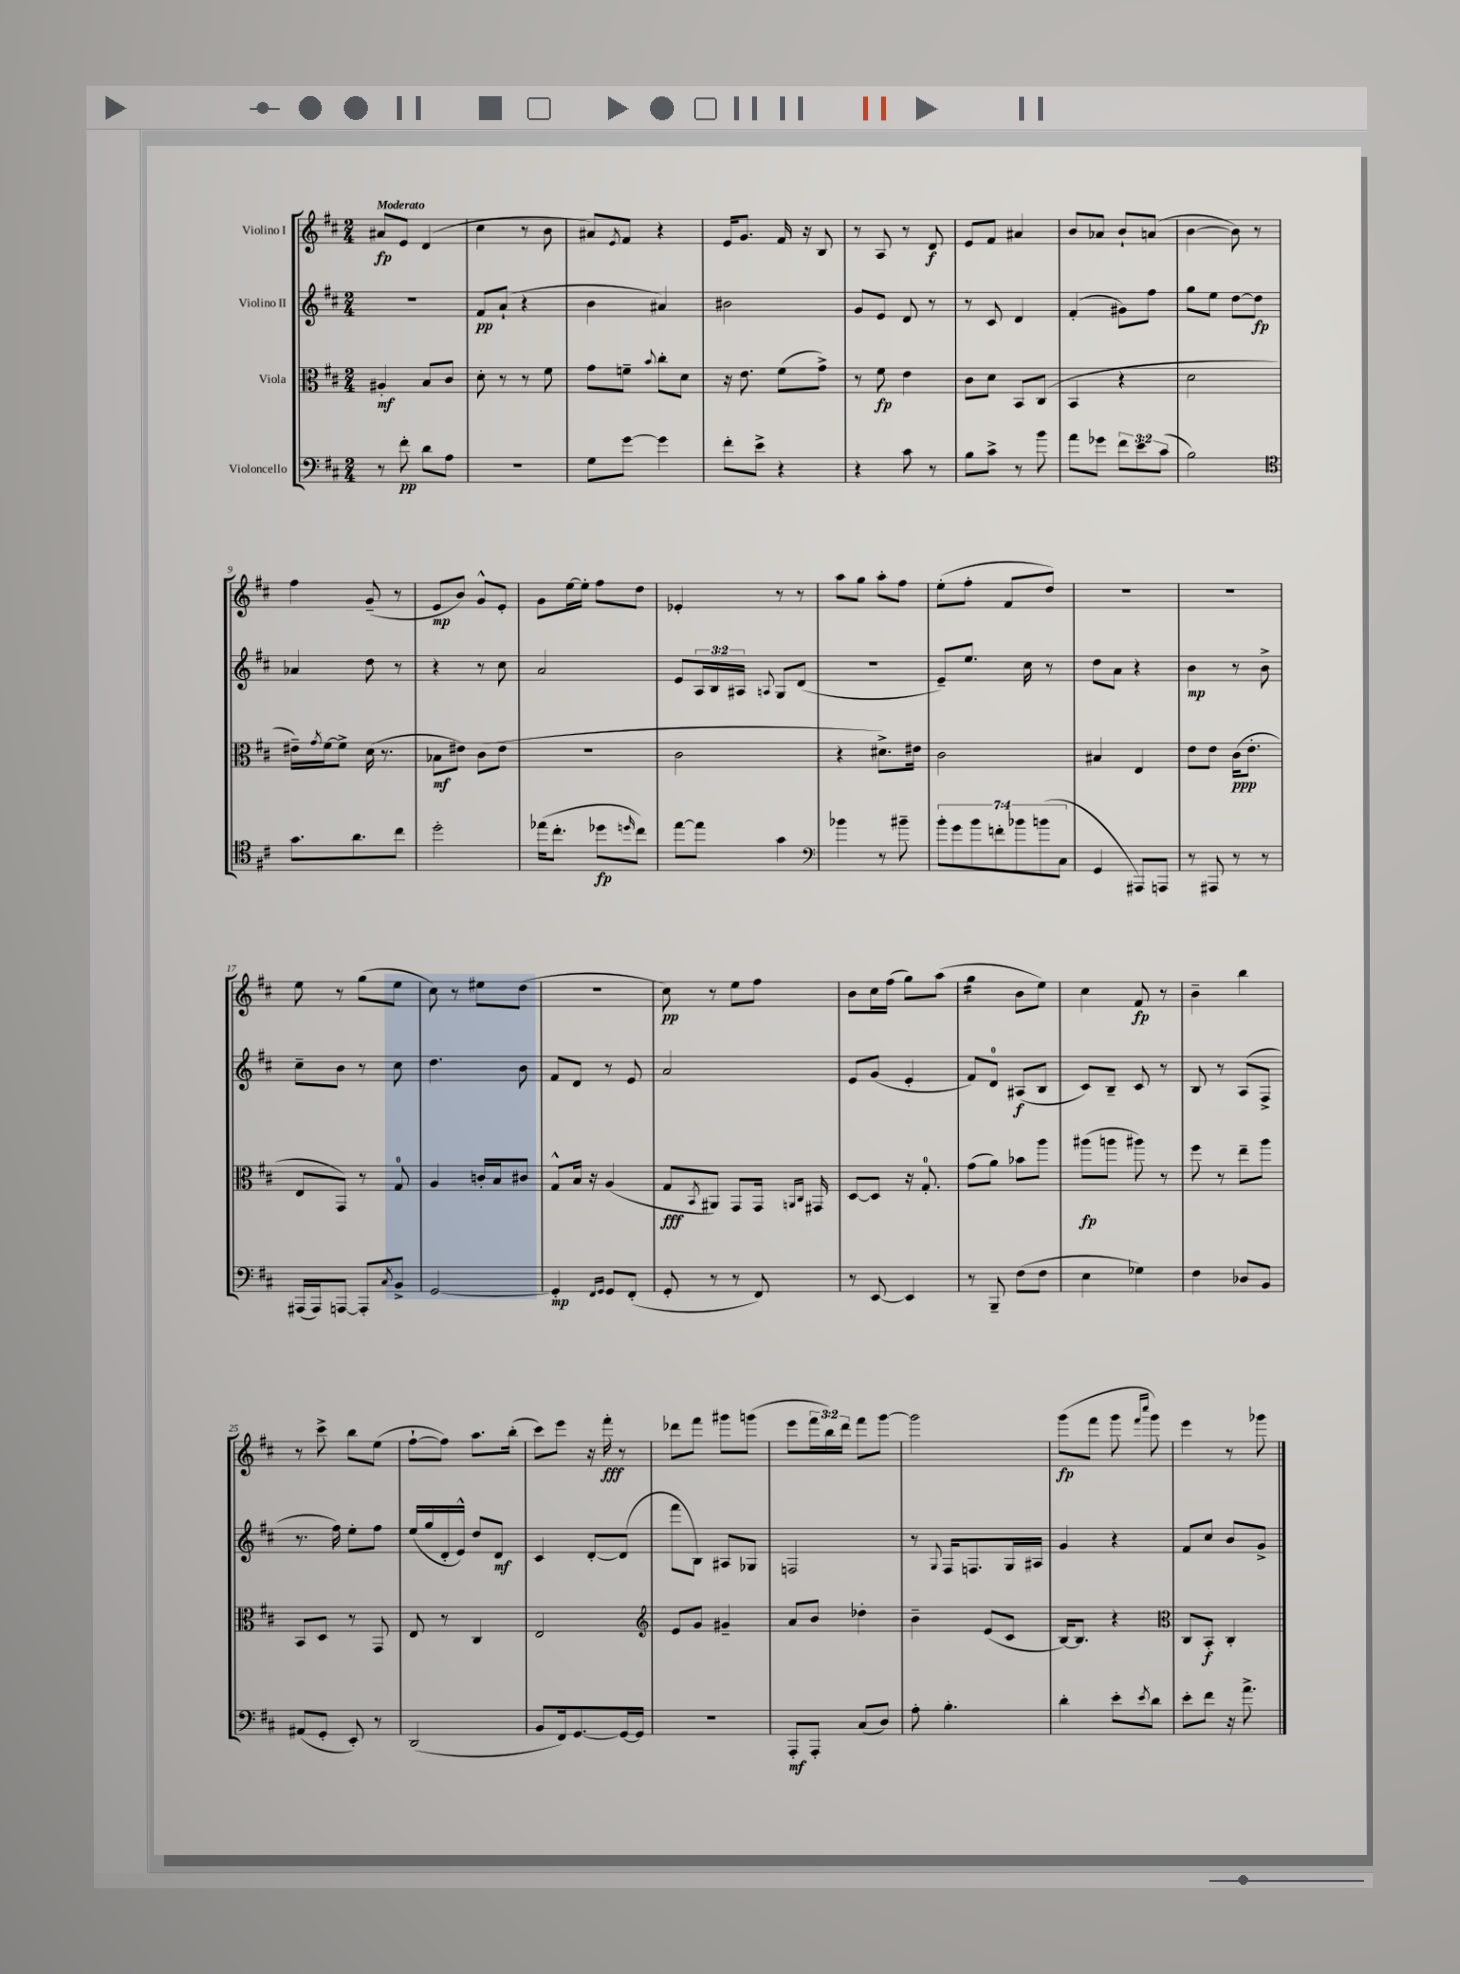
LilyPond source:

<<
\new StaffGroup <<
\new Staff = "s0" \with { instrumentName = "Violino I" } {
    \clef treble \key d \major \numericTimeSignature \time 2/4 \override Staff.TupletNumber.text = #tuplet-number::calc-fraction-text \tempo "Moderato"
    ais'8\fp e'8 d'4( |
    cis''4 r8 b'8 |
    ais'8) \acciaccatura { e'8 } fis'8 r4 |
    e'16 g'8. fis'16 r16 b8 |
    r8 a8 r8 d'8\f |
    e'8 fis'8 ais'4 |
    b'8 aes'8 b'8-! a'8( |
    b'4~ b'8) r8 |
    fis''4 g'8--( r8 |
    e'8\mp b'8) g'8-^ e'8-. |
    g'8 e''16~ e''16-. fis''8 d''8 |
    ees'4-. r8 r8 |
    a''8 g''8 a''8-. fis''8 |
    e''8-.( fis''8-. fis'8 d''8) |
    R2 |
    r2 |
    e''8 r8 g''8( e''8 |
    cis''8) r8 eis''8 d''8( |
    r2 |
    cis''8\pp) r8 e''8 fis''8 |
    b'8 cis''16 fis''16( g''8) a''8( |
    g''4:16 b'8 e''8) |
    cis''4 fis'8\fp r8 |
    b'4-- b''4 |
    r8 cis'''8-> b''8 e''8( |
    fis''8~-! fis''8) a''8. b''16-.( |
    cis'''8) e'''8 r16 fis'''16-.\fff r8 |
    des'''8 fis'''8 gis'''8 g'''8( |
    e'''8 \tuplet 3/2 { fis'''16 b''16) d'''16 } fis'''8 g'''8~ |
    g'''2 |
    g'''8\fp( fis'''8 g'''8 \grace { fis'''16 cis''''16 } g'''8) |
    e'''4 r8 ges'''8 \bar "|." |
}
\new Staff = "s1" \with { instrumentName = "Violino II" } {
    \clef treble \key d \major \numericTimeSignature \time 2/4 \override Staff.TupletNumber.text = #tuplet-number::calc-fraction-text
    R2 |
    fis'8\pp a'8-!( r4 |
    b'4 ais'4) |
    bis'2 |
    g'8 e'8 d'8 r8 |
    r8 cis'8 d'4 |
    fis'4-.( gis'8) fis''8 |
    g''8 e''8 d''8~ d''8\fp |
    aes'4 d''8 r8 |
    r4 r8 cis''8 |
    a'2 |
    e'8 \tuplet 3/2 { a16 b16 ais16 } \appoggiatura { a8 } g8 d'8( |
    R2 |
    e'8--) e''8. cis''16 r8 |
    d''8 a'8 r4 |
    b'4\mp r8 b'8-> |
    cis''8-- b'8 r8 cis''8 |
    d''4. b'8 |
    fis'8 d'8 r8 e'8 |
    a'2 |
    e'8 g'8( e'4-. |
    fis'8) d'8-0 ais8\f( b8 |
    cis'8) b8-- cis'8 r8 |
    b8 r8 a8( fis8-> |
    r8. fis''16) e''8-. fis''8 |
    e''16( g''16 d'16-. e'16-^) d''8 d'8\mf |
    cis'4 d'8~-. d'8( |
    fis'''8 b8) ais8 ges8 |
    f2 |
    r8 \appoggiatura { g8 } fis16 f8. g16 ais16 |
    g'4 r4 |
    fis'8 cis''8 b'8 g'8-> \bar "|." |
}
\new Staff = "s2" \with { instrumentName = "Viola" } {
    \clef alto \key d \major \numericTimeSignature \time 2/4
    ais4-.\mf b8 cis'8 |
    d'8-. r8 r8 fis'8 |
    g'8 f'8-- \appoggiatura { b'8 } cis''8-. d'8 |
    r16 e'8. fis'8( g'8->) |
    r8 fis'8\fp e'4 |
    cis'8 d'8 b,8 cis8( |
    b,4 r4 |
    d'2 |
    eis'16--) \acciaccatura { g'8 } fis'16~ fis'8-> d'16( r8. |
    bes8\mf eis'8) cis'8( eis'8 |
    R2 |
    cis'2 |
    r4 dis'8.->) eis'16 |
    cis'2 |
    bis4 e4 |
    e'8 e'8 cis'16\ppp( e'8.-. |
    e8 g,8) r8 g8-0 |
    a4 c'16-. b16 cis'8 |
    g8-^ b16 r16 a4( |
    g8\fff \acciaccatura { b,8 } ais,8) g,8 g,16 \grace { a,16 cis16 } gis,16 |
    d8~ d8 r16 g8.-0-. |
    g'8( a'8) bes'8 a''8 |
    ais''8\fp( a''8 ais''8) r8 |
    fis''8 r8 e''8-- a''8 |
    b,8 d8 r8 g,8 |
    e8 r8 cis4 |
    e2 |
    \clef treble e'8 g'8 gis'4-- |
    a'8 b'8 des''4-. |
    b'4-- e'8( cis'8 |
    b16~) b8. r4 |
    \clef alto cis8 b,8-.\f cis4-. \bar "|." |
}
\new Staff = "s3" \with { instrumentName = "Violoncello" } {
    \clef bass \key d \major \numericTimeSignature \time 2/4 \override Staff.TupletNumber.text = #tuplet-number::calc-fraction-text
    r8 fis'8-.\pp d'8 a8 |
    R2 |
    g8 g'8~ g'4 |
    fis'8-. e'8-> r4 |
    r4 cis'8 r8 |
    b8 cis'8-> r8 b'8 |
    a'8 ges'8 \tuplet 3/2 { fis'8 e'8 cis'8( } |
    b2) |
    \clef tenor g'8. a'8. cis''8 |
    d''2-. |
    ees''16( cis''8.-. des''8\fp \grace { d''16 } cis''8) |
    e''8~ e''8 g'4 |
    \clef bass bes'4 r8 bis'8-- |
    \tuplet 7/4 { b'8-. g'8 b'8 f'8-. bes'8 b'8( cis8 } |
    g,4 ais,,8) a,,8 |
    r8 ais,,8 r8 r8 |
    ais,,16( ais,,16) a,,8~ a,,8-. \acciaccatura { cis8 } b,8-> |
    g,2~ |
    g,4-.\mp \grace { fis,16 g,16 } g,8 fis,8-.( |
    g,8-. r8 r8 fis,8) |
    r8 e,8~ e,4 |
    r8 b,,8-- fis8( fis8 |
    e4 ges4) |
    fis4 des8 b,8 |
    ais,8( g,8-. e,8-.) r8 |
    d,2( |
    b,8 fis,16) g,8.~ g,16~ g,16 |
    r2 |
    a,,8-.\mf a,,8-. cis8( d8) |
    a8-. b4.-. |
    d'4-. e'8-. \acciaccatura { e'8 } d'8 |
    e'8-. fis'8 r16 a'8.-> \bar "|." |
}
>>
>>
